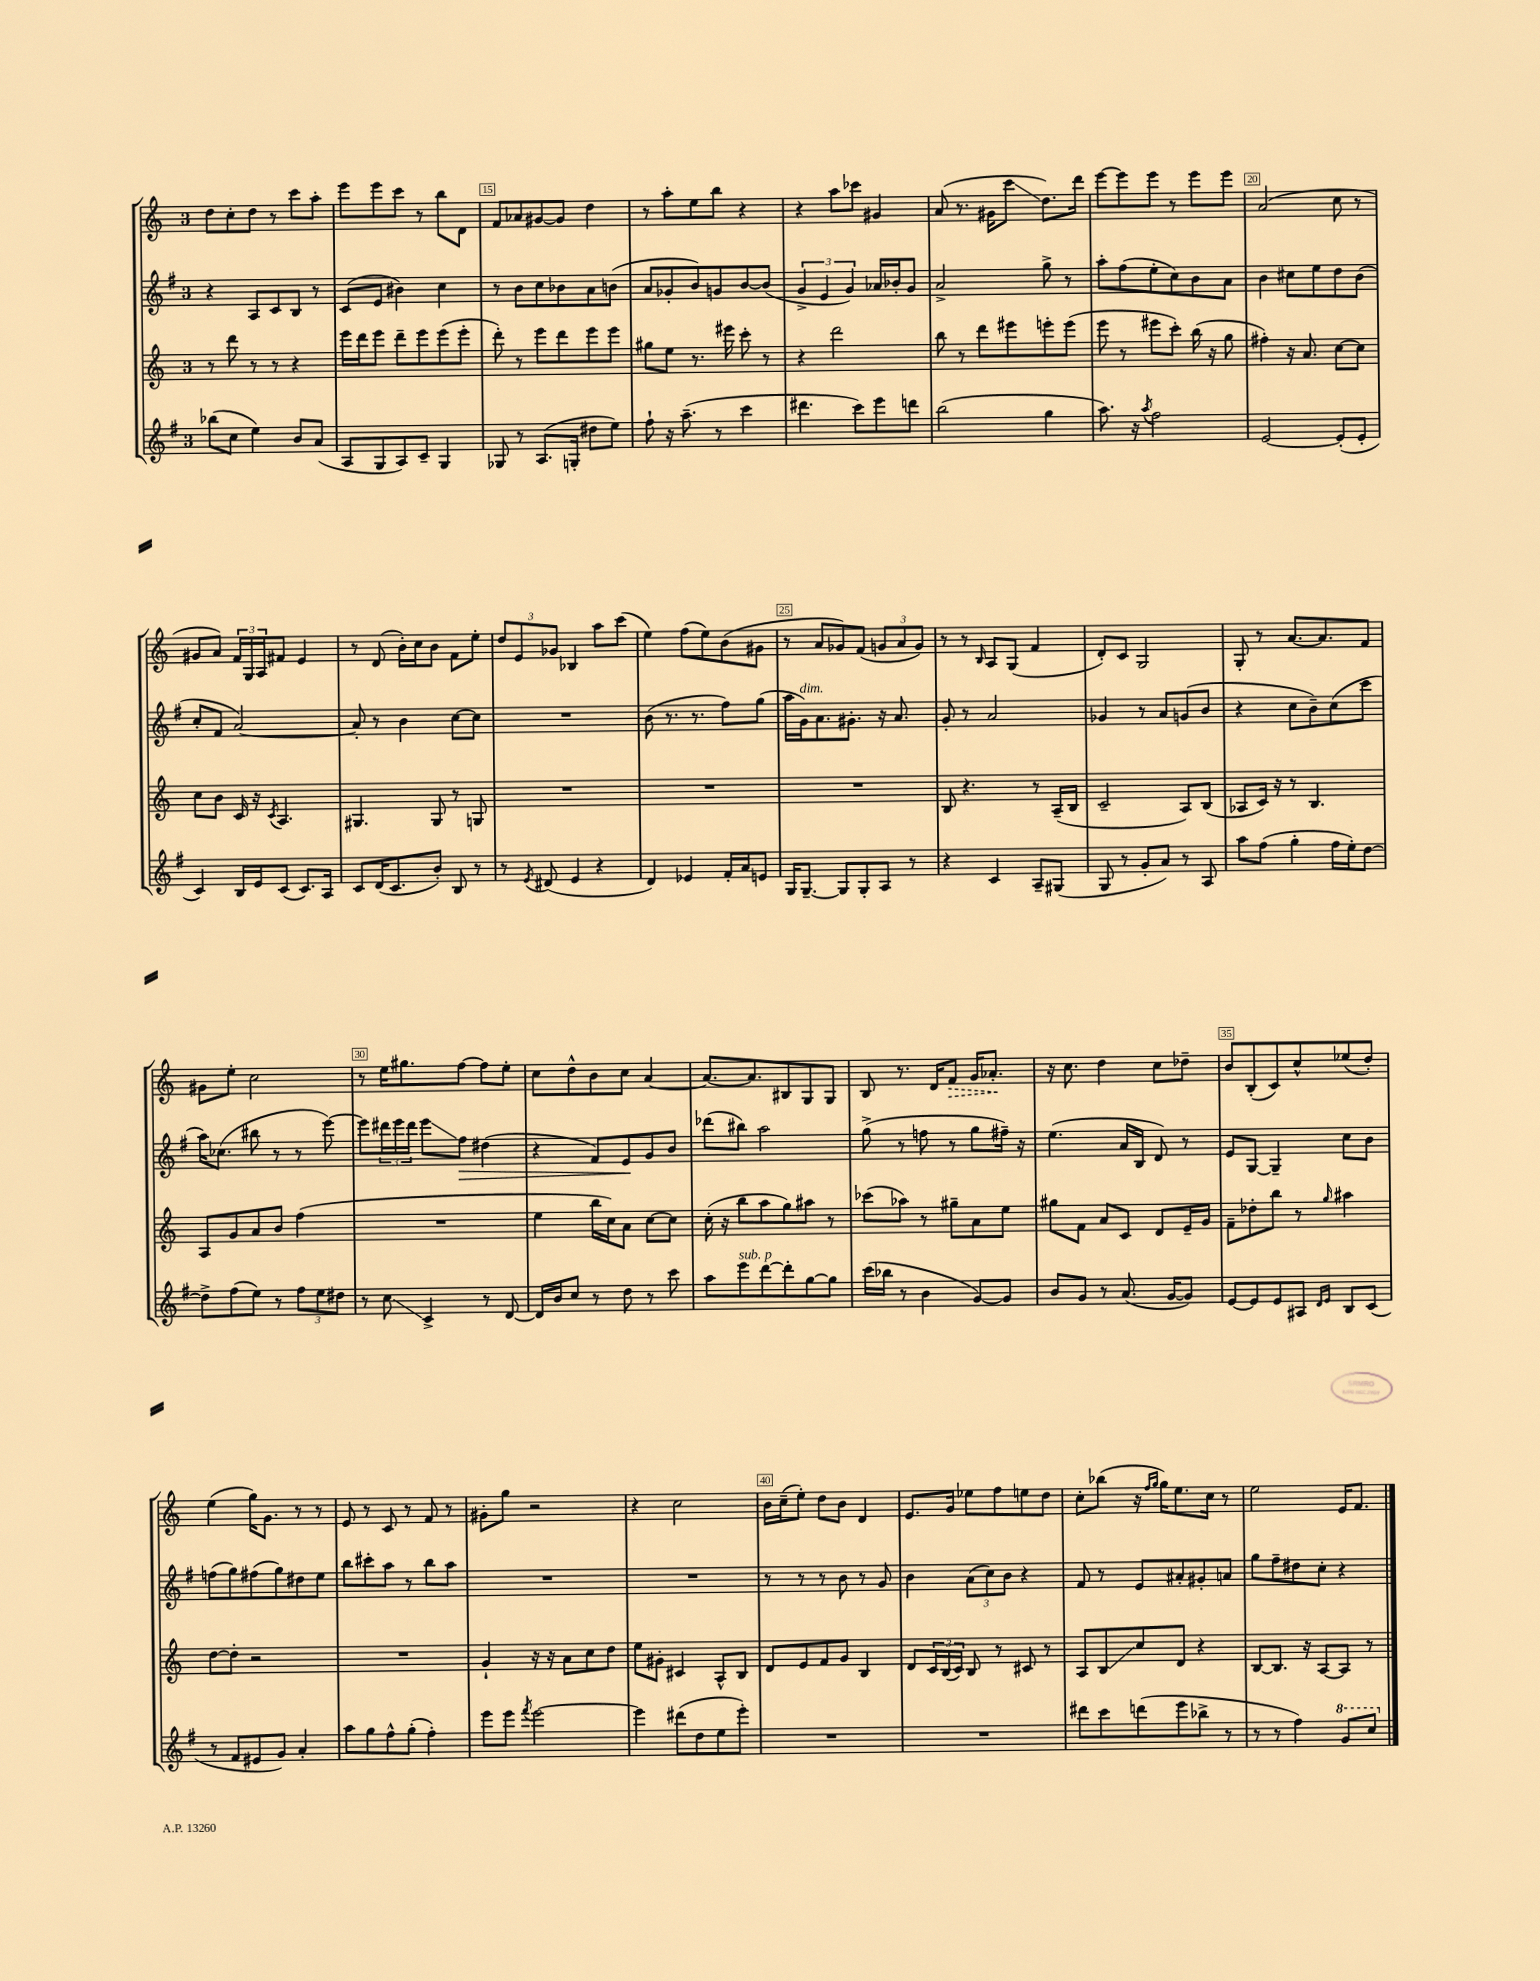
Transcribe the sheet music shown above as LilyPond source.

<<
\new StaffGroup <<
\new Staff = "s0" {
    \clef treble \key c \major \once \override Staff.TimeSignature.style = #'single-digit \time 3/4
    d''8 c''8-. d''8 r8 c'''8 a''8-. |
    e'''8 e'''8 c'''8 r8 b''8 d'8 |
    f'8 aes'8 gis'8~ gis'8 d''4 |
    r8 a''8-. e''8 b''8 r4 |
    r4 a''8 ces'''8 gis'4 |
    a'8( r8. gis'16 c'''8\glissando d''8.) d'''16 |
    e'''8~ e'''8 e'''8 r8 e'''8 e'''8 |
    a'2( c''8 r8 |
    gis'8 a'8) \tuplet 3/2 { f'16 g16 a16 } fis'8 e'4 |
    r8 d'8( b'16-.) c''16 b'8 f'8 e''8-. |
    \tuplet 3/2 { d''8 e'8 ges'8 } bes4 a''8 c'''8( |
    e''4) f''8( e''8) b'8( gis'8 |
    r8 a'8 ges'8) f'8( \tuplet 3/2 { g'8 a'8 g'8) } |
    r8 r8 \grace { b16 } a8 g8( f'4 |
    d'8-.) c'8 g2 |
    g8-. r8 a'8.~ a'8. f'8 |
    gis'8 e''8-. c''2 |
    r8 e''16 gis''8. f''8~ f''8 e''8-. |
    c''8 d''8-^ b'8 c''8 a'4~ |
    a'8.~ a'8. bis8 g8 g8 |
    b8 r8. d'16 \once \override Hairpin.style = #'dashed-line f'8\> g'16 aes'8.-.\! |
    r16 c''8. d''4 c''8 des''8-- |
    b'8 b8-.( c'8) c''8-^ ees''8( d''8-.) |
    e''4( g''16) g'8. r8 r8 |
    e'8 r8 c'8 r8 f'8 r8 |
    gis'8-. g''8 r2 |
    r4 c''2 |
    b'16 c''16--( e''8-.) d''8 b'8 d'4 |
    e'8. g'16 ees''8 f''8 e''8 d''8 |
    c''8-. bes''8( r16 \grace { f''16 g''16 } g''16) e''8. c''16 r8 |
    e''2 e'16 f'8. \bar "|." |
}
\new Staff = "s1" {
    \clef treble \key g \major \once \override Staff.TimeSignature.style = #'single-digit \time 3/4
    r4 a8 c'8 b8 r8 |
    c'8( e'8 bis'4) c''4 |
    r8 b'8 c''8 bes'8 a'8 b'8( |
    a'8 ges'8-. b'8) g'8 b'8~ b'8( |
    \tuplet 3/2 { g'4-> e'4 g'4) } aes'16 bes'16-. g'8 |
    a'2-> g''8-> r8 |
    a''8-. fis''8( e''8-. c''8) b'8 a'8 |
    b'4 cis''8 e''8 d''8 b'8( |
    c''8-. fis'8 a'2~) |
    a'8-. r8 b'4 c''8~ c''8 |
    R2. |
    b'8( r8. r8. fis''8) g''8( |
    a''16 g'16^\markup { \italic "dim." }) a'8. gis'8.-. r16 a'8. |
    g'8-. r8 a'2 |
    ges'4 r8 a'8 g'8( b'8 |
    r4 c''8 b'8--) c''8( c'''8 |
    a''16) ces''8.( bis''8 r8 r8 e'''8~) |
    e'''8 \tuplet 3/2 { dis'''16 e'''16 dis'''16 } e'''8\glissando fis''8\> dis''4( |
    r4 fis'8) e'8\! g'8 b'8 |
    des'''8( bis''8) a''2 |
    g''8->( r8 f''8 r8 g''8 fis''16--) r16 |
    e''4.( a'16 b16 d'8) r8 |
    e'8 g8~ g4-- c''8 b'8 |
    f''8( g''8) fis''8( g''8) dis''8 e''8 |
    b''8 cis'''8-. a''8 r8 b''8 a''8 |
    R2. |
    R2. |
    r8 r8 r8 b'8 r8 g'8 |
    b'4 \tuplet 3/2 { a'8( c''8) b'8 } r4 |
    fis'8 r8 e'8 ais'8-. gis'8-. a'8 |
    g''8 fis''8-- dis''8 c''8-. r4 \bar "|." |
}
\new Staff = "s2" {
    \clef treble \key c \major \once \override Staff.TimeSignature.style = #'single-digit \time 3/4
    r8 d'''8 r8 r8 r4 |
    e'''16 d'''16 e'''8 d'''8-- e'''8 e'''8( e'''8-. |
    d'''8-.) r8 e'''8 d'''8 e'''8 e'''8 |
    gis''8 e''8 r8. eis'''16 c'''8-. r8 |
    r4 d'''2 |
    b''8 r8 d'''8 eis'''8 e'''8-. e'''8( |
    e'''8 r8 eis'''8 c'''8-.) b''16( r16 g''8 |
    fis''4-.) r16 a'8. c''8~ c''8 |
    c''8 b'8 c'16 r16 \acciaccatura { c'8 } a4. |
    gis4. gis8 r8 g8 |
    R2. |
    R2. |
    R2. |
    b8 r4. r8 a16--( b16 |
    c'2-- a8) b8( |
    aes8 c'16) r16 r8 b4. |
    a8 g'8 a'8 b'8 f''4( |
    R2. |
    e''4 b''16 c''16) a'8 c''8~ c''8 |
    c''16-.( r16 b''8 a''8 g''8) ais''8 r8 |
    ces'''8( aes''8) r8 gis''8-- a'8 e''8 |
    gis''8 f'8 a'8 c'8 d'8 e'16-- g'16 |
    f'8-- des''8-. b''8 r8 \grace { g''16 } ais''4 |
    d''8~ d''8-. r2 |
    R2. |
    g'4-! r16 r16 a'8 c''8 d''8 |
    e''8 gis'8-. cis'4 a8-^ b8 |
    d'8 e'8 f'8 g'8 b4 |
    d'8 \tuplet 3/2 { c'16 b16( c'16) } b8 r8 cis'8 r8 |
    a8 b8\glissando c''8 d'8 r4 |
    b8~ b8. r16 a8~ a8 r8 \bar "|." |
}
\new Staff = "s3" {
    \clef treble \key g \major \once \override Staff.TimeSignature.style = #'single-digit \time 3/4
    bes''8( c''8 e''4) b'8 a'8( |
    a8 g8 a8) c'8-- g4 |
    ges8 r8 a8.( g16-. dis''8 e''8) |
    fis''8-! r16 a''8.--( r8 c'''4 |
    dis'''4. c'''8) e'''8 d'''8 |
    b''2( g''4 |
    a''8.) r16 \acciaccatura { a''8 } fis''2 |
    e'2~ e'8-.( e'8-. |
    c'4) b16 e'16 c'8( c'8.) a16 |
    c'8 d'16( c'8. b'8-.) b8 r8 |
    r8 \acciaccatura { e'8 } dis'8( e'4 r4 |
    d'4) ees'4 fis'16-. a'16 e'8 |
    g16 g8.~-- g8 g8-. a8 r8 |
    r4 c'4 a8-- gis8( |
    g8 r8 g'8-. a'8) r8 a8 |
    a''8 fis''8( g''4-. fis''16 e''16-.) d''8~ |
    d''8-> fis''8( e''8) r8 \tuplet 3/2 { fis''8 e''8 dis''8 } |
    r8 c''8\glissando c'4-> r8 d'8~ |
    d'16 b'16 c''8 r8 d''8 r8 c'''8 |
    a''8 e'''8^\markup { \italic "sub. p" } d'''8~ d'''8-. g''8~ g''8 |
    c'''16( bes''16 r8 b'4 g'8~) g'8 |
    b'8 g'8 r8 a'8.( g'16~ g'8) |
    e'8~ e'8 e'8 ais8 \grace { d'16 e'16 } b8 c'8( |
    r8 fis'8 eis'8 g'8) a'4-. |
    a''8 g''8 fis''8-^ g''8-.( fis''4-.) |
    e'''8 e'''8 \acciaccatura { fis'''8 } e'''2~ |
    e'''4 dis'''8( d''8 e''8 e'''8-.) |
    R2. |
    R2. |
    dis'''8 c'''8 d'''8( e'''8 bes''8-> r8 |
    r8 r8 fis''4) \ottava #1 g''8 c'''8 \ottava #0 \bar "|." |
}
>>
>>
\layout { \context { \Score currentBarNumber = #13 \override BarNumber.break-visibility = ##(#f #t #t) barNumberVisibility = #(every-nth-bar-number-visible 5) \override BarNumber.stencil = #(make-stencil-boxer 0.1 0.3 ly:text-interface::print) } }
